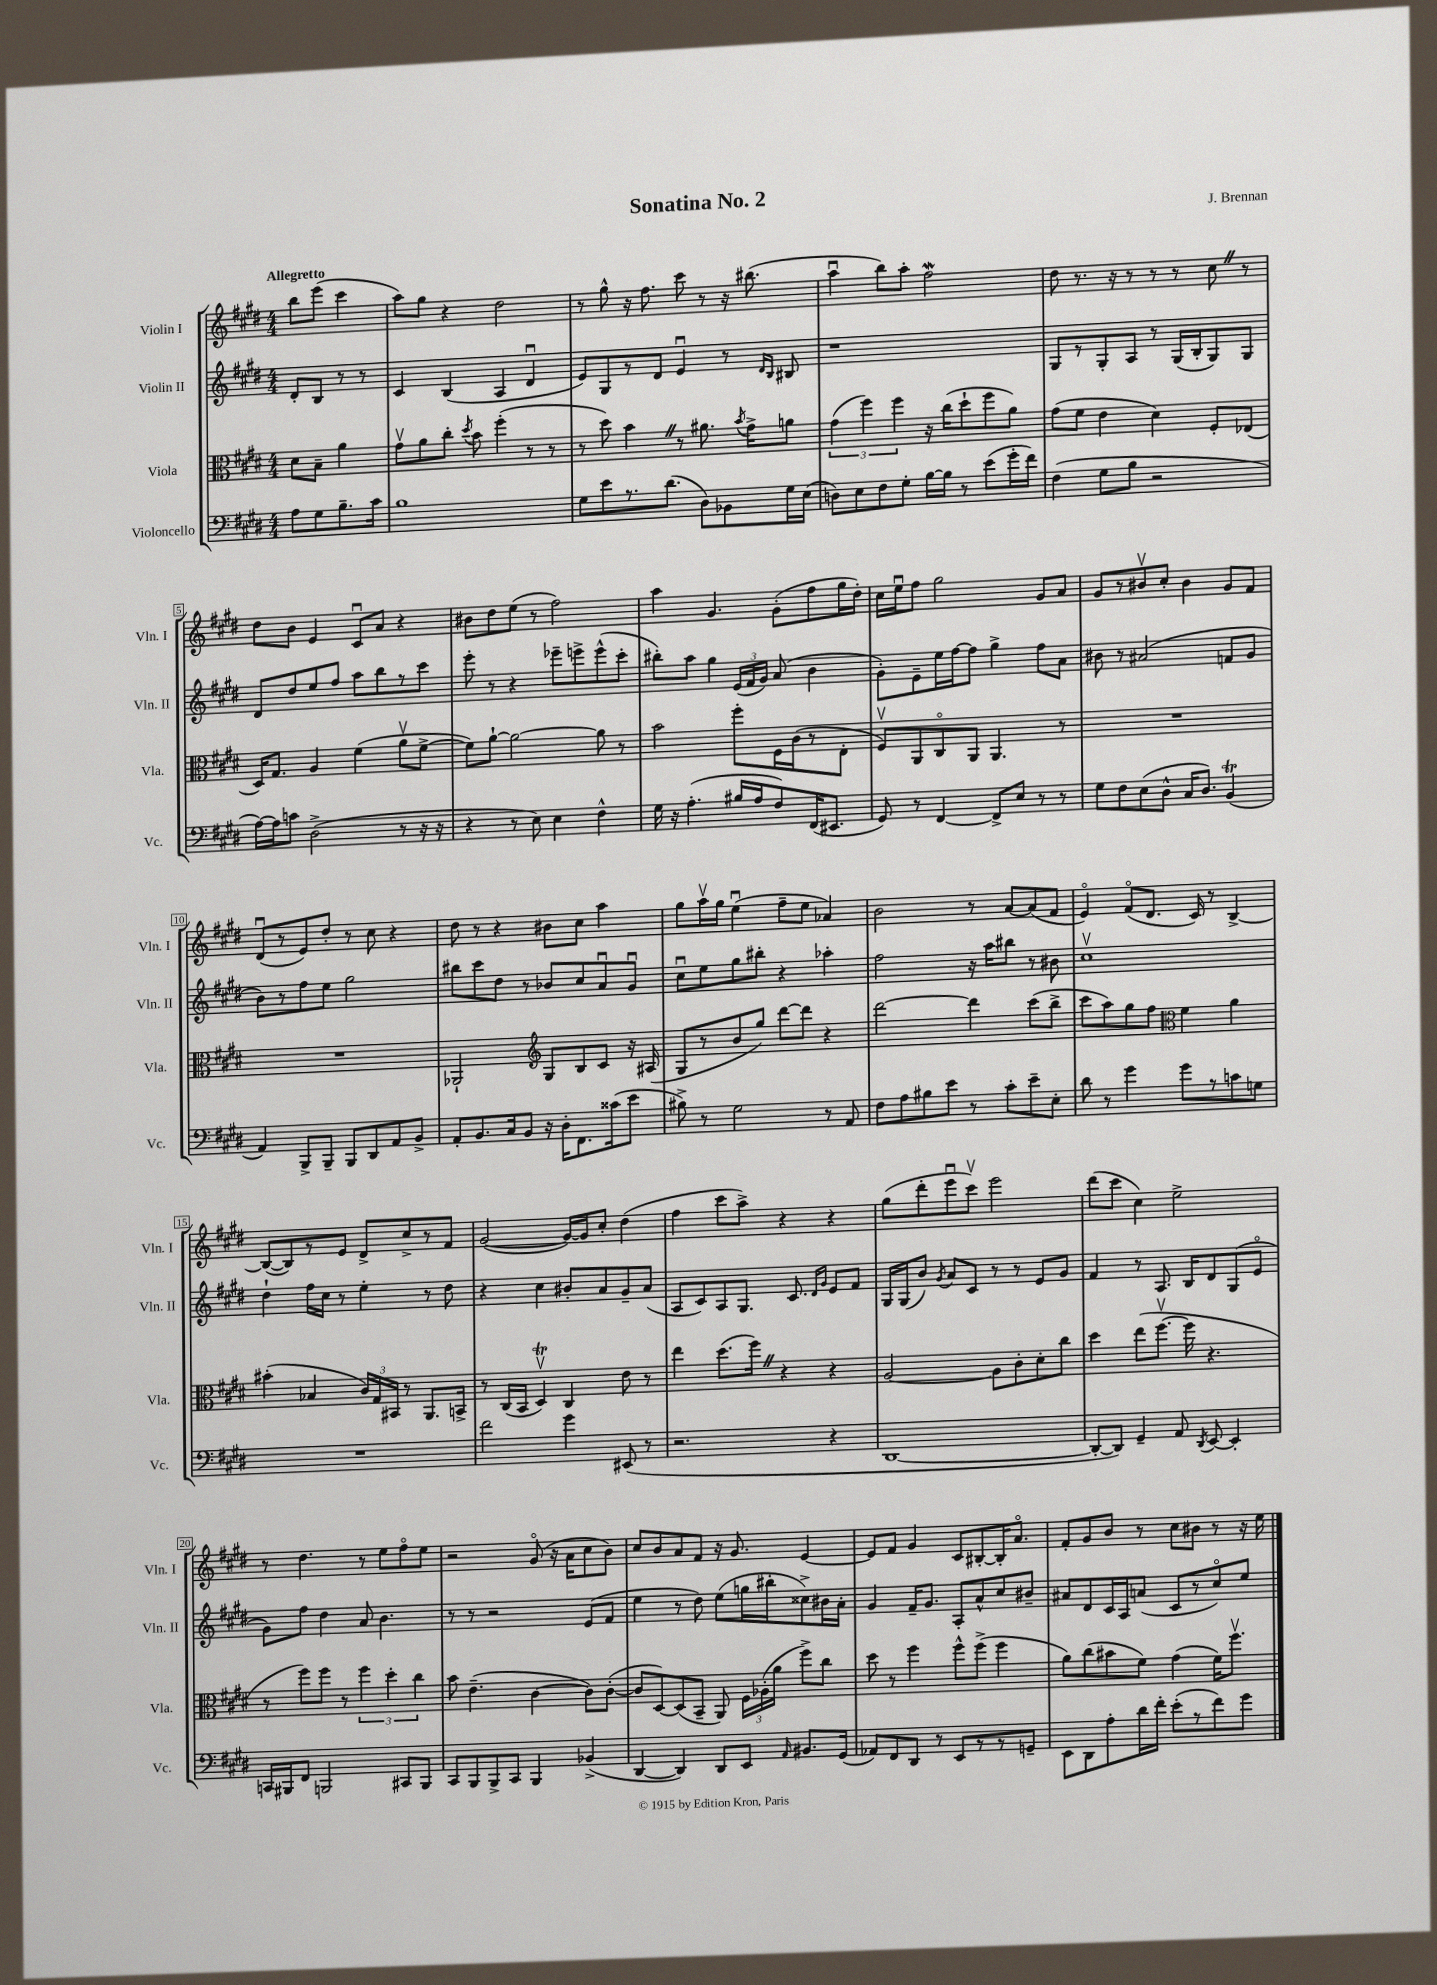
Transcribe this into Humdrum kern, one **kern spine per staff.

**kern	**kern	**kern	**kern
*part4	*part3	*part2	*part1
*staff4	*staff3	*staff2	*staff1
*I"Violoncello	*I"Viola	*I"Violin II	*I"Violin I
*I'Vc.	*I'Vla.	*I'Vln. II	*I'Vln. I
*clefF4	*clefC3	*clefG2	*clefG2
*k[f#c#g#d#]	*k[f#c#g#d#]	*k[f#c#g#d#]	*k[f#c#g#d#]
*M4/4	*M4/4	*M4/4	*M4/4
=	=	=	=
!	!	!	!LO:TX:a:B:t=Allegretto
8A\L	8d#\L	8d#'/L	8bb\L
8G#\	8B~\J	8B/J	(8eee\J
8.B~\	4a\	8r	4ccc#\
.	.	8r	.
16c#\Jk	.	.	.
=1	=1	=1	=1
1B	8g#v\L	4c#/	8aa\L)
.	8a\	.	8gg#\J
.	8cc#'\J	(4B/	4r
.	8qdd#/	.	.
.	8b\	.	.
.	(4ff#'\	4A/	2dd#\
.	8r	4d#u/	.
.	8r	.	.
=2	=2	=2	=2
8G#\L	8r	8e/L)	8r
8e\	8dd#\)	8G#/	8gg#^^\
8.r	4bZ\	8r	16r
.	.	.	8.ff#\
.	.	8d#/J	.
(8.d#\J	.	.	.
.	8r	4eu/	8ccc#\
8D#\L)	8.a#X\	.	8r
8BB-X\	.	8r	16r
.	8qb/	.	.
.	16g#^\KL	.	(8.bb#X\
.	.	16qqd#/LL	.
.	.	16qqB/JJ	.
16G#\L	8an\J	8B#X/	.
(16E\JJ	.	.	.
=3	=3	=3	=3
8Dn\L)	(6g#\	1r	4aau\
8E\	.	.	.
.	6ff#\)	.	.
8F#\	.	.	8bb\L)
.	6ff#\	.	.
8G#'\J	.	.	8aa'\J
[16B\LL	16r	.	2ff#W\
16B\JJ]	(16cc#\KL	.	.
8r	8dd#`\	.	.
(8e\L	8ff#\	.	.
16g#'\L	8a\J)	.	.
16f#\JJ)	.	.	.
=4	=4	=4	=4
(4F#\	(8g#\L	8G#/L	8dd#\
.	8f#\J	8r	8.r
8G#\L	4e\	8G#'/	.
.	.	.	16r
8B\J	.	8A/J	8r
2r	4d#\)	8r	8r
.	.	(16G#/LL	8r
.	.	16B'/J	.
.	8F#'/L	8G#/)	8cc#Z\
.	(8E-X/J	8G#/J	8r
!!LO:LB:g=z
=5	=5	=5	=5
[16A\LL)	16D#/KL)	8d#/L	8dd#\L
16A\J]	8.G#/J	.	.
8cn\J	.	8dd#/	8b\J
(2D#^\	4A/	8ee/	4e/
.	.	8ff#/J	.
.	(4f#\	8aa\L	8c#u/L
.	.	8bb\	8a/J
8r	8av\L	8r	4r
16r	[8f#^\J	8ccc#\J	.
16r	.	.	.
=6	=6	=6	=6
4r	8f#\L])	8eee'\	8b#X\L
.	[8a`\J	8r	8dd#\
8r	2a\_	4r	(8ee\J
8E\)	.	.	8r
4E\	.	8eee-X~\L	2ff#\)
.	.	8eeen^\	.
4F#^^\	8a\]	(8eee^^\	.
.	8r	8ccc#'\J	.
=7	=7	=7	=7
16G#\	2b\	8bb#X'\L)	4aa\
16r	.	.	.
(4.A'\	.	8aa\J	.
.	.	4gg#\	4.g#/
16B#X/LL	8ff#'\L	(24e/LL	.
.	.	24f#/	.
16A/J	.	.	.
.	.	24g#/JJ)	.
8F#/)	16F#\L	(8a/	(8g#'\L
.	(16c#\J	.	.
(16FF#/K	8r	4b\	8ff#\
8.EE#X/J	.	.	.
.	8E'\J	.	16gg#\L
.	.	.	16dd#'\JJ)
=8	=8	=8	=8
8GG#/)	8F#v/L)	8g#'\L)	16cc#\LL
.	.	.	16eeu\J
8r	8AA/	8e~\	8ff#\J
[4FF#/	8C#/	16ee\L	2gg#\
.	.	[16ff#\J	.
.	8AA/J	8ff#\J]	.
8FF#^/L]	4.AA/	4gg#^\	.
8E/J	.	.	.
8r	.	8ff#\L	8g#/L
8r	8r	8a\J	8a/J
=9	=9	=9	=9
8G#\L	1r	8b#X\	8g#/L
8F#\	.	8r	8r
(8E\	.	(2a#X/	8b#Xv/
8D#^^\J	.	.	8cc#'/J
16C#/KL	.	.	4b#\
8.D#/J)	.	.	.
(4BBT/	.	8fn/L	8g#/L
.	.	8g#/J	8f#/J
!!LO:LB:g=z
=10	=10	=10	=10
4AA/)	1r	8b\L)	(8d#u/L
.	.	8r	8r
8BBB^/L	.	8ff#\	8e/)
8BBB~/J	.	8ee\J	8dd#'/J
8BBB/L	.	2gg#\	8r
8DD#/	.	.	8cc#\
8AA/	.	.	4r
8BB^/J	.	.	.
=11	=11	=11	=11
8AA'/L	2AA-X`/	8bb#X\L	8dd#\
8.BB/	.	8ccc#\	8r
.	.	8dd#\J	4r
16C#/k	.	.	.
8BB/J	.	8r	.
*	*clefG2	*	*
16r	8G#/L	8b-X/L	8b#X\L
16D#'\KL	.	.	.
8.FF#\	8B/	8cc#/	8cc#\J
.	8c#/J	8au/	4aa\
(16c##X\k	.	.	.
8e\J	16r	8g#u/J	.
.	(16A#X/	.	.
=12	=12	=12	=12
8B#X^\)	8G#/L	8cc#u\L	8gg#\L
8r	8r	8ee\	16aav\L
.	.	.	16gg#\JJ
2G#\	8b/	8gg#\	(4eeu\
.	8gg#/J)	8bb#X'\J	.
.	[8ddd#\L	4r	8ff#~\L
.	8ddd#\J]	.	8ee\J
8r	4r	4aa-X'\	4a-X/)
8AA/	.	.	.
=13	=13	=13	=13
8F#\L	[2ddd#\	2ff#\	2b\
8A\	.	.	.
8B#X\	.	.	.
8e\J	.	.	.
8r	4ddd#\]	16r	8r
.	.	16aa\KL	.
8c#'\L	.	8bb#X\J	[8a/L
8e~\	(8ccc#\L	8r	(8a/]
8E'\J	8bb^\J	8b#X\	8f#/J
=14	=14	=14	=14
8d#\	8ccc#\L	1cc#v	4e/)
8r	8aa\)	.	.
4g#\	8gg#\	.	(8f#/L
.	8ff#\J	.	8.d#/J
*	*clefC3	*	*
8g#\L	4f#\	.	.
.	.	.	16c#/)
8r	.	.	8r
8cn\	4a\	.	[4B^/
8Gn\J	.	.	.
!!LO:LB:g=z
=15	=15	=15	=15
1r	(4b#X'\	4dd#`\	(8B/L_
.	.	.	8B/])
.	4B-X/	16ff#\LL	8r
.	.	16cc#\JJ	.
.	.	8r	8e/J
.	24c#/LL)	4ee'\	8d#^/L
.	24G#/	.	.
.	24BB#X/JJ	.	.
.	8r	.	8cc#^/
.	8.AA/L	8r	8r
.	.	8dd#\	8f#/J
.	16BBn^/Jk	.	.
=16	=16	=16	=16
2f#\	8r	4r	([2g#/
.	(16C#/LL	.	.
.	16BB/JJ	.	.
.	4D#tv/)	4cc#\	.
4g#\	4C#/	8b#X'/L	16g#/LL_)
.	.	.	16g#/J]
.	.	8a/	8cc#'/J
(8EE#X/	8e\	8g#~/	(4dd#\
8r	8r	(8a/J	.
=17	=17	=17	=17
2.r	4ee\	8A/L	4ff#\
.	.	8c#/)	.
.	(8.dd#\L	8A/	8ccc#\L
.	.	8.G#/J	8aa^\J)
.	16ff#Z\Jk)	.	.
.	4r	.	4r
.	.	8.c#/	.
.	.	16qqd#/LL	.
.	.	16qqg#/JJ	.
4r	4r	8e/L	4r
.	.	8f#/J	.
=18	=18	=18	=18
[1DD#	[2A/	16G#/LL	(8gg#\L
.	.	(16G#/J	.
.	.	8b/J)	8ddd#'\
.	.	8qg#/	.
.	.	8a/L	8eeeu\
.	.	8c#/J	8ccc#v\J)
.	8A\L]	8r	2eee\
.	8c#'\	8r	.
.	8d#'\	8e/L	.
.	8cc#\J	8g#/J	.
=19	=19	=19	=19
8DD#'/L_	4dd#\	4f#/	(8ddd#\L
8DD#/J])	.	.	8ccc#\J
4GG#~/	(8ee\L	8r	4cc#\)
.	[8.ff#v\J	8.A/	.
8AA/	.	.	2ee^\
.	16ff#\]	16B/KL	.
8qDD#/	.	.	.
[8EE/	4.r	8d#/	.
4EE'/]	.	(8G#/	.
.	.	8e/J	.
!!LO:LB:g=z
=20	=20	=20	=20
16CCn/LL	8r	8g#\L)	8r
16BBB#X/J	.	.	.
8FF#/J	8ff#\L)	8ff#\J	4.dd#\
2BBBn/	8ff#\J	4dd#\	.
.	8r	.	.
.	6ff#\	8a/	8r
.	.	4.b\	8ee\L
.	6dd#'\	.	.
8CC#X/L	.	.	8ff#\
.	6cc#\	.	.
8BBB/J	.	.	8ee\J
=21	=21	=21	=21
8CC#/L	8b\	8r	2r
8BBB/	(4.e~\	8r	.
8BBB^/	.	2r	.
8CC#/J	.	.	.
4BBB/	[4c#\	.	(8g#/
.	.	.	16r
.	.	.	16a\KL
(4BB-X^/	8c#\L])	(8e/L	8cc#\
.	([8c#'\J	8f#/J	8b\J)
=22	=22	=22	=22
[4DD#/	8c#/L]	4ee\	8cc#/L
.	[8D#/)	.	8b/
4DD#/])	(8D#/]	8r	8a/
.	8BB~/J	8dd#\)	8f#/J
8DD#/L	8AA/)	(8ee\L	16r
.	.	.	8.g#/
8EE/J	24F#\LL	16ggn\L	.
.	(24A-X'\	.	.
.	.	16bb#X'\J	.
.	24a\JJ	.	.
16qqAA/	.	.	.
8.BB#X/L	8ff#^\L)	8cc##X^\)	[4e/
.	8cc#\J	16b#X\L	.
(16GG#/Jk	.	16a'\JJ	.
=23	=23	=23	=23
8AA-X/L)	8dd#\	4g#/	8e/L]
8FF#/	8r	.	8f#/J
8DD#/J	4ff#\	16f#~/KL	4g#/
.	.	8.g#/J	.
8r	.	.	.
8EE/L	8ff#^^\L	8A'/L	8c#/L
8r	(8ff#^\J	8a^^/	[8B#X'/
8r	4ff#\	8cc#/	16B#'/K]
.	.	.	8.a/J
8GGn~/J	.	8b#X~/J	.
=24	=24	=24	=24
8EE\L	8a\L)	8a#X/L	8f#'/L
8DD#\	(8cc#\	8d#/	8g#/
8A'\	8b#X\	16c#/L	8b/J
.	.	16A/J	.
16d#\L	8f#\J)	(8an/J	8r
16f#'\JJ	.	.	.
(8e'\L	(4g#\	8c#/L	8cc#\L
8r	.	8r	8b#X\J
8f#\)	16f#\KL)	8cc#/)	8r
.	8.ff#v\J	.	.
8g#\J	.	8ee/J	16r
.	.	.	16ee\
==	==	==	==
*-	*-	*-	*-
